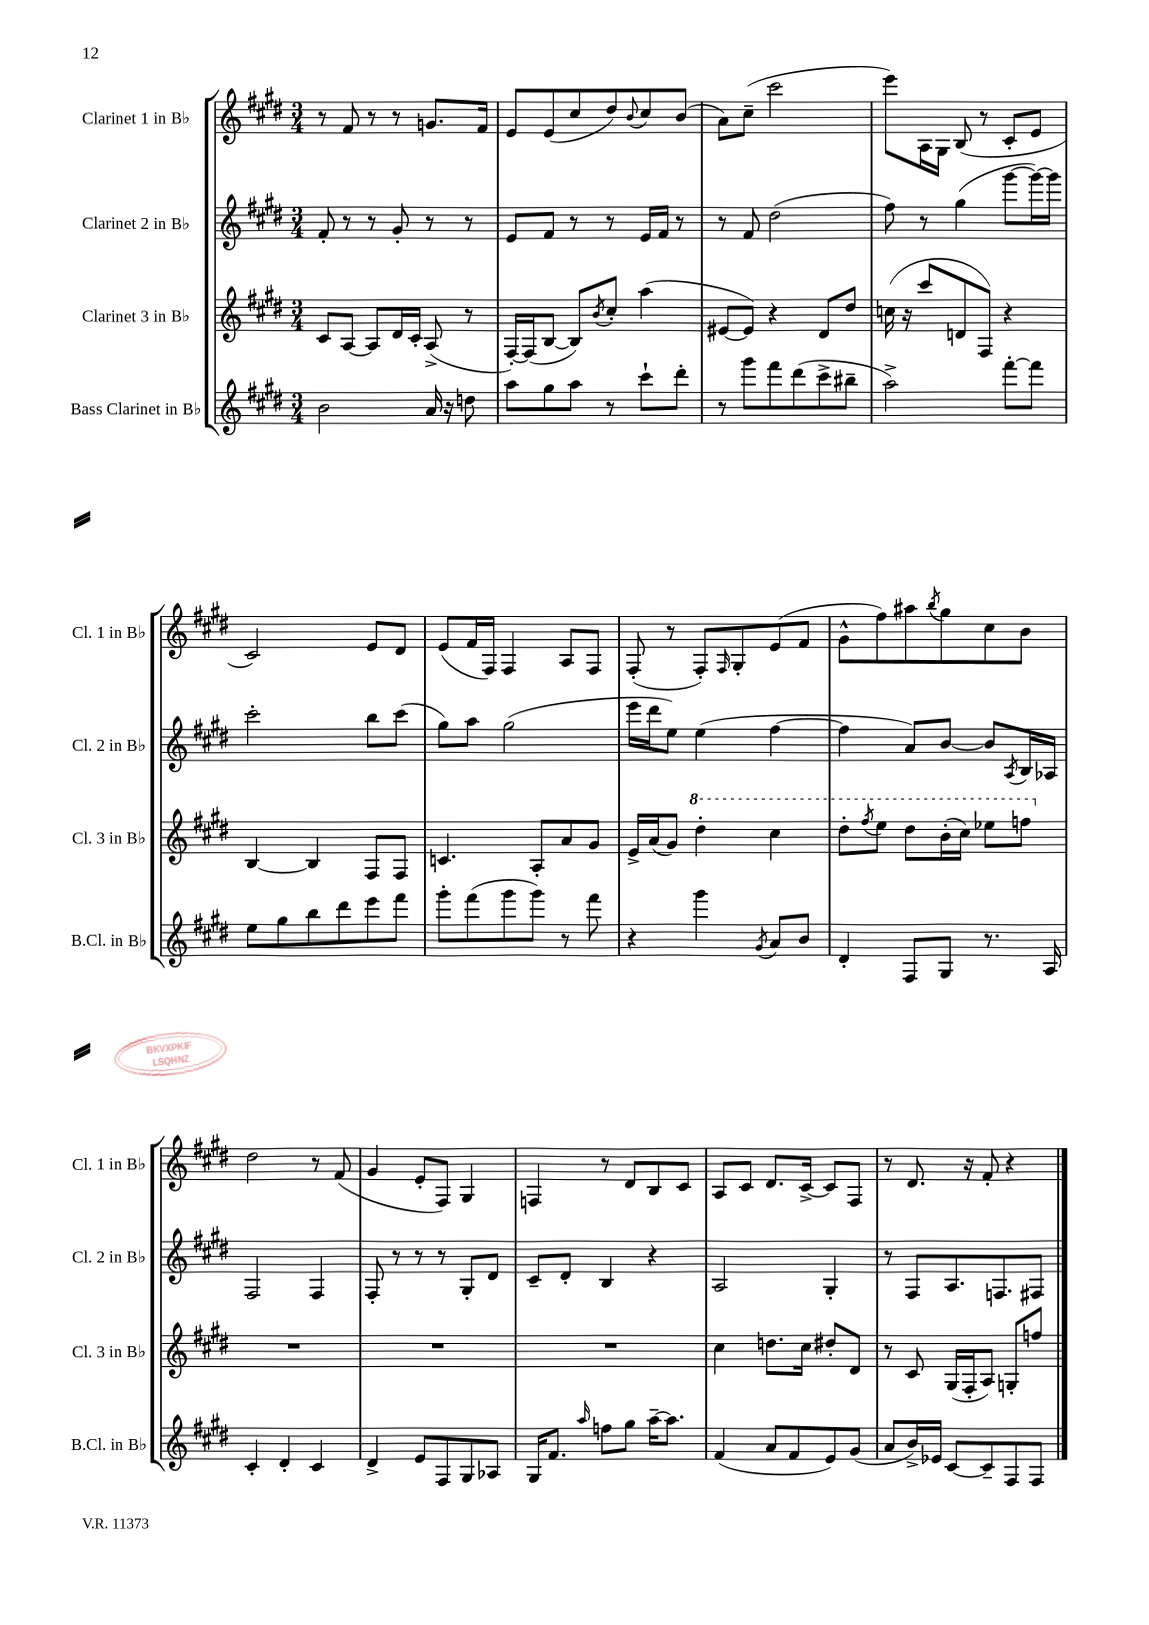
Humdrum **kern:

**kern	**kern	**kern	**kern
*staff4	*staff3	*staff2	*staff1
*clefG2	*clefG2	*clefG2	*clefG2
*k[f#c#g#d#]	*k[f#c#g#d#]	*k[f#c#g#d#]	*k[f#c#g#d#]
*M3/4	*M3/4	*M3/4	*M3/4
2b	8c#	8f#'	8r
.	[8A	8r	8f#
.	8A]	8r	8r
.	16d#	8g#'	8r
.	16c#'	.	.
16a	(8A^	8r	8.g
16r	.	.	.
8dd	8r	8r	.
.	.	.	16f#
=	=	=	=
8aa	[16F#')	8e	8e
.	(16F#]	.	.
8gg#	[8B	8f#	(8e
8aa	8B])	8r	8cc#
.	8qb	.	.
8r	8cc#'	8r	8dd#)
.	.	.	8qqb
8ccc#`	(4aa	16e	8cc#
.	.	16f#	.
8ddd#'	.	8r	(8b
=	=	=	=
8r	[8e#	8r	8a)
8ggg#	8e#])	8f#	(8cc#~
8fff#	4r	(2dd#	2ccc#
(8ddd#	.	.	.
8ccc#^	8d#	.	.
8bb#~	8dd#	.	.
=	=	=	=
2aa^)	(16cc	8ff#)	8eee)
.	16r	.	.
.	8ccc#	8r	16A
.	.	.	16G#
.	8d	(4gg#	(8B
.	8F#)	.	8r
[8fff#'	4r	[8ggg#	8c#'
8fff#]	.	16ggg#_)	8e
.	.	16ggg#]	.
=	=	=	=
8ee	[4B	2ccc#'	2c#)
8gg#	.	.	.
8bb	4B]	.	.
8ddd#	.	.	.
8eee	8F#	8bb	8e
8fff#	8F#	(8ccc#	8d#
=	=	=	=
8ggg#'	4.c	8gg#)	(8e
(8fff#	.	8aa	16f#
.	.	.	16F#)
8ggg#	.	(2gg#	4F#
8ggg#)	8A'	.	.
8r	8a	.	8A
8fff#	8g#	.	8F#
=	=	=	=
4r	16e^	16eee	(8F#'
.	(16a	16ddd#	.
.	8g#)	8ee)	8r
4ggg#	4ddd#'	(4ee	8F#')
.	.	.	16qqF#
.	.	.	8G#'
8qg#	.	.	.
8a	4ccc#	[4ff#	(8e
8b	.	.	8f#
=	=	=	=
4d#'	8ddd#'	4ff#]	8g#^^
.	8qfff#	.	.
.	8eee	.	8ff#)
8F#	8ddd#	8a)	8aa#
.	.	.	8qbb
8G#	(16bb'	[8b	8gg#
.	16ccc#)	.	.
8.r	8eee-	8b]	8cc#
.	.	8qA	.
.	8fff	16B	8b
16A	.	16A-	.
=	=	=	=
4c#'	2.r	2F#	2dd#
4d#'	.	.	.
4c#	.	4F#	8r
.	.	.	(8f#
=	=	=	=
4d#^	2.r	8F#'	4g#
.	.	8r	.
8e	.	8r	8e'
8F#	.	8r	8F#)
8G#	.	8G#'	4G#
8A-	.	8d#	.
=	=	=	=
16G#	2.r	8c#~	4F
8.f#	.	.	.
.	.	8d#'	.
16qqaa	.	.	.
8ff	.	4B	8r
8gg#	.	.	8d#
[16aa~	.	4r	8B
8.aa]	.	.	.
.	.	.	8c#
=	=	=	=
(4f#	4cc#	2A	8A
.	.	.	8c#
8a	8.dd	.	8.d#
8f#	.	.	.
.	16cc#	.	[16c#^
8e)	8dd#'	4G#'	8c#]
(8g#	8d#	.	8F#
=	=	=	=
8a	8r	8r	8r
16b^)	8c#	8F#	8.d#
16e-	.	.	.
[8c#	(16G#	8.A	.
.	16F#'	.	16r
8c#~]	8A)	.	8f#'
.	.	8.F	.
8F#	8G'	.	4r
8F#	8ff	8F#	.
==	==	==	==
*-	*-	*-	*-
